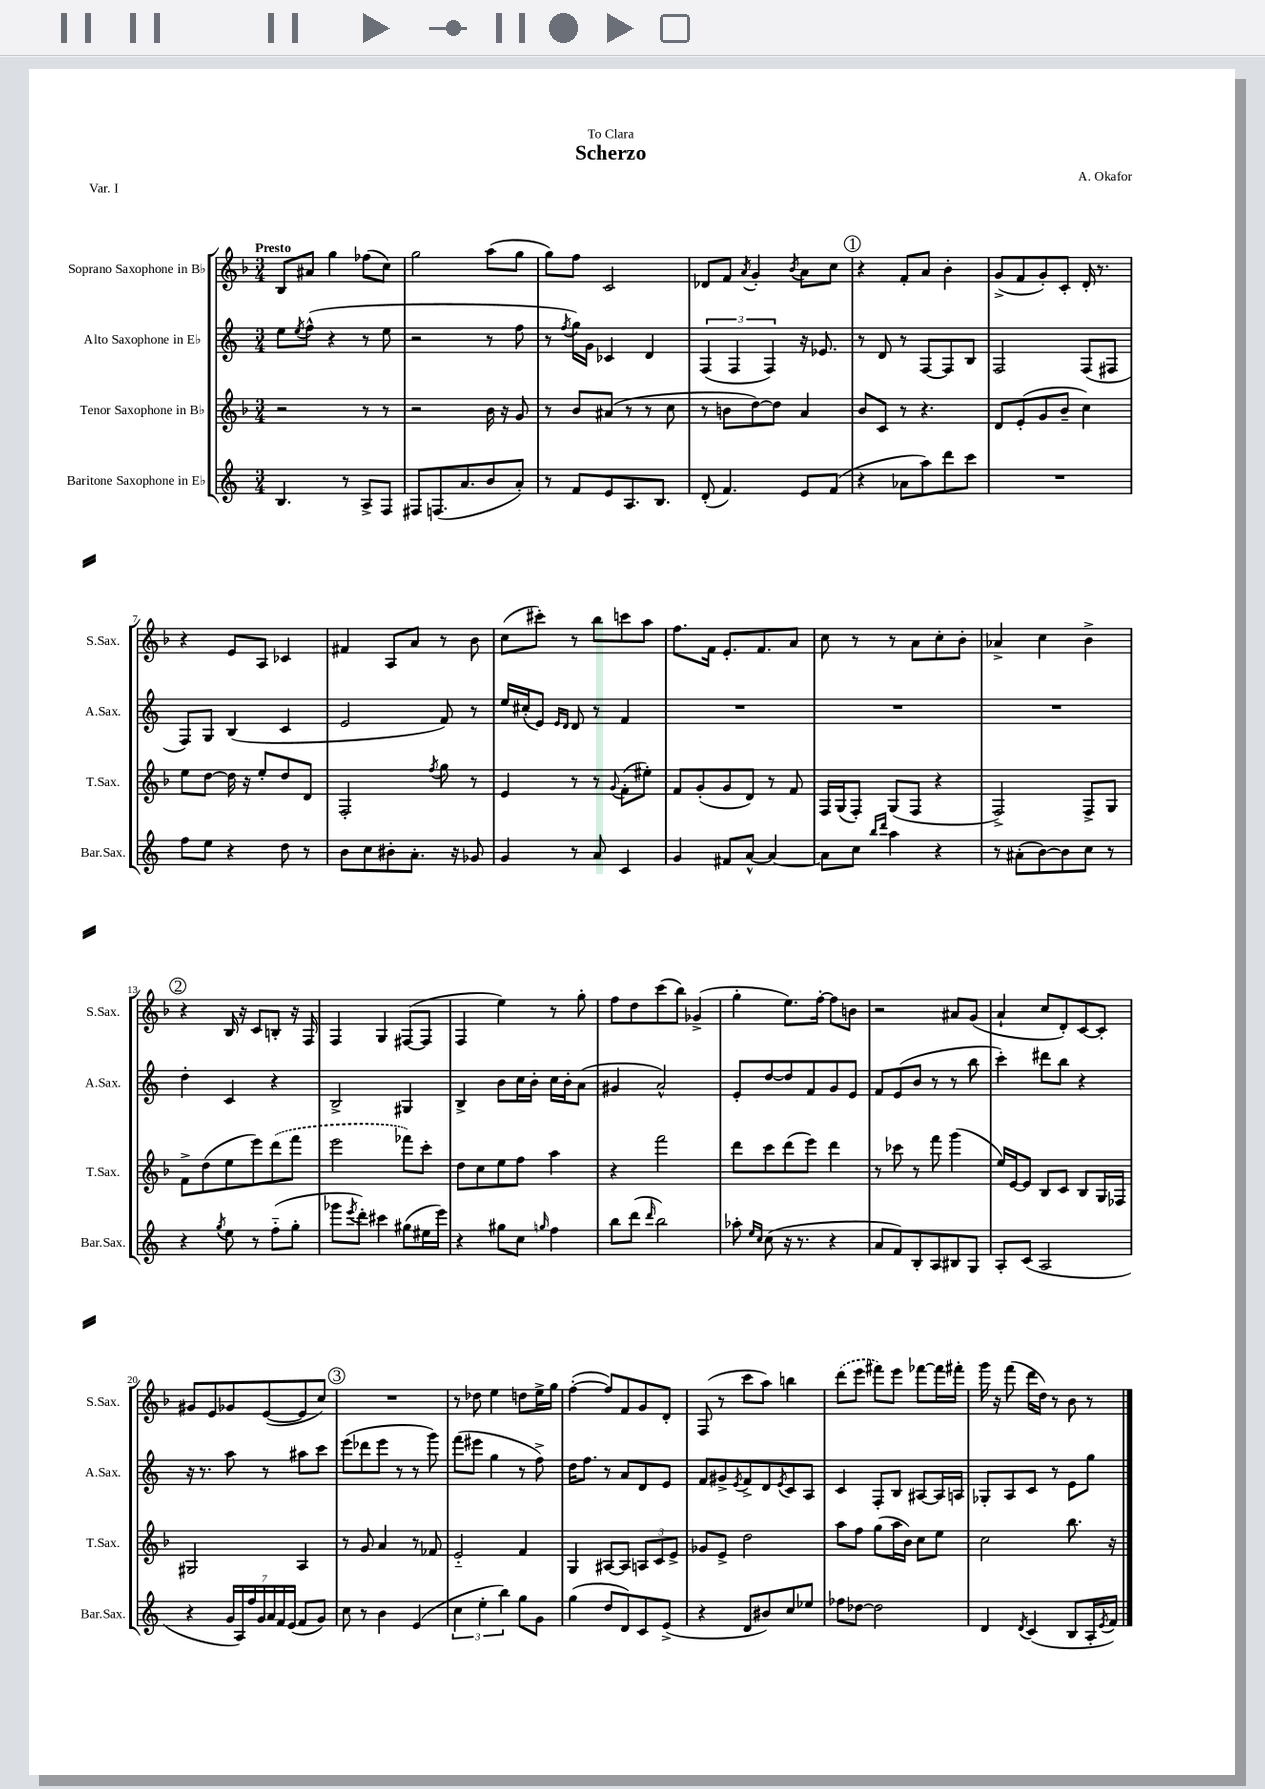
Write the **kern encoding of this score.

**kern	**kern	**kern	**kern
*staff4	*staff3	*staff2	*staff1
*clefG2	*clefG2	*clefG2	*clefG2
*k[]	*k[b-]	*k[]	*k[b-]
*M3/4	*M3/4	*M3/4	*M3/4
4.B/	2r	8ee\L	8B-/L
.	.	8qee/	.
.	.	(8ff^^\J	8a#/J
.	.	4r	4gg\
8r	.	.	.
8A^/L	8r	8r	(8ff-\L
8F/J	8r	8ee\	8cc\J)
=	=	=	=
8F#/L	2r	2r	2gg\
(8.F/	.	.	.
8.a/	.	.	.
8b/	16b-\	8r	(8aa\L
.	16r	.	.
8a'/J)	8g/	8ff\	8gg\J
=	=	=	=
8r	8r	8r	8gg\L)
.	.	8qff/	.
8f/L	8b-/L	16gg\LL)	8ff\J
.	.	16g\JJ	.
8e/	(8a#/J	4c-/	2c/
8.A/	8r	.	.
.	8r	4d/	.
8.B/J	.	.	.
.	8cc\	.	.
=	=	=	=
(8d'/	8r	(6F/	8d-/L
4.f/)	8b\L	.	8f/J
.	.	6F/	.
.	.	.	8qa/
.	[8dd\)	.	4g'/
.	.	6F/)	.
.	8dd\]J	.	.
.	.	.	8qb-/
8e/L	4a/	16r	8a\L
.	.	8.e-/	.
(8f/J	.	.	8cc\J
=	=	=	=
4r	8b-/L	8r	4r
.	8c/J	8d/	.
8a-\L	8r	8r	8f'/L
8aa\)	4.r	[8F/L	8a/J
8ddd\	.	8F/]	4b-'\
8ccc\J	.	8B/J	.
=	=	=	=
2.r	8d/L	2F/	(8g^/L
.	(8e'/	.	8f/
.	8g/	.	8g'/)
.	8b-~/J	.	8c'/J
.	4cc\)	(8F/L	16d'/
.	.	.	8.r
.	.	8F#/J	.
=	=	=	=
8ff\L	8ee\L	8F/L)	4r
8ee\J	[8dd\J	8G/J	.
4r	16dd\]	(4B/	8e/L
.	16r	.	.
.	8ee'/L	.	8A/J
8dd\	8dd/	4c/	4c-/
8r	8d/J	.	.
=	=	=	=
8b\L	2F'/	2e/	4f#/
8cc\	.	.	.
8b#'\	.	.	8A/L
8.a'\J	.	.	8a/J
.	8qff/	.	.
.	8gg\	8f/)	8r
16r	.	.	.
8g-/	8r	8r	8b-\
=	=	=	=
4g/	4e/	16ee/LL	(8cc\L
.	.	(16cc#'/J	.
.	.	8e/J)	8ccc#'\J)
.	.	16qqe/LL	.
.	.	16qqd/JJ	.
8r	8r	8d/	8r
8a/	8r	8r	8bb-\L
.	8qqg/	.	.
4c/	(8f'\L	4f/	8ccc\
.	8ee#'\J)	.	8aa\J
=	=	=	=
4g/	8f/L	2.r	8.ff\L
.	(8g'/	.	.
.	.	.	16f\Jk
8f#/L	8g/	.	8.e'/L
[8a^^/J	8d/J)	.	.
.	.	.	8.f/
4a/_	8r	.	.
.	8f/	.	8a/J
=	=	=	=
8a\]L	16F/LL	2.r	8cc\
.	(16G/J	.	.
8cc\J	8F'/J)	.	8r
16qqbb/LL	.	.	.
16qqddd/JJ	.	.	.
4aa\	(8G/L	.	8r
.	8F/J	.	8a\L
4r	4r	.	8cc'\
.	.	.	8b-'\J
=	=	=	=
8r	2F^/)	2.r	4a-^/
(8a#'\L	.	.	.
[8b\)	.	.	4cc\
8b\]	.	.	.
8cc\J	8F^/L	.	4b-^\
8r	8G/J	.	.
=	=	=	=
4r	8f^\L	4dd'\	4r
.	(8dd\	.	.
8qgg/	.	.	.
8ee\	8ee\	4c/	16B-/
.	.	.	16r
8r	8eee\)	.	8c/L
(8ff'~\L	(8ddd\	4r	8B'/J
8gg'\J	8fff\J	.	16r
.	.	.	16F/
=	=	=	=
8ggg-\L	2eee\	2B^/	4F/
8qeee/	.	.	.
8ddd'\J)	.	.	.
4ccc#\	.	.	4G/
(8gg#\L	8fff-\L)	4G#/	([8F#/L
16ee#\L	8ccc'\J	.	8F#/]J
16eee\JJ)	.	.	.
=	=	=	=
4r	8dd\L	4B^/	4F/
.	8cc\	.	.
8gg#\L	8ee\	8b\L	4ee\)
8cc\J	8ff\J	16cc\L	.
.	.	16b'\JJ	.
16qqgg/	.	.	.
4ff\	4aa\	16cc\LL	8r
.	.	16b'\J	.
.	.	(8a\J	8gg'\
=	=	=	=
8bb\L	4r	4g#/	8ff\L
(8ddd\J	.	.	8dd\
16qqddd/	.	.	.
2bb\)	2fff\	2a^^/)	(8ccc\
.	.	.	8bb-\J)
.	.	.	(4g-^/
=	=	=	=
8aa-'\	8ddd\L	8e'/L	4gg'\
16qqee/LL	.	.	.
16qqcc/JJ	.	.	.
(8cc\	8ccc\	[8dd/	.
16r	(8ddd\	8dd/]	8.ee\L)
8.r	.	.	.
.	8eee\J)	8f/	.
.	.	.	[16ff'\Jk
4r	4ddd\	8g/	8ff\]L
.	.	8e/J	8b\J
=	=	=	=
8a/L	8r	8f/L	2r
8f/)	8ccc-\	(8e/	.
8B'/	8r	8b/J	.
8A/	8fff\	8r	.
8B#/	(4ggg\	8r	8a#/L
8G/J	.	8bb\	(8g/J
=	=	=	=
8A'/L	16ee/LL)	4ccc'\)	4a`/
.	[16e/J	.	.
(8c/J	8e/]J	.	.
2A/	8B-/L	8ddd#\L	8cc/L
.	8c/J	8bb\J	8d'/)
.	8B-/L	4r	[8c/
.	16G/L	.	8c'/]J
.	16F-/JJ	.	.
=	=	=	=
4r	2G#/	16r	8g#/L
.	.	8.r	.
.	.	.	8e/
28g/LL	.	8aa\	8g-/
28A/)	.	.	.
28ff/	.	.	.
28g/	.	.	.
.	.	8r	([8e/
28a/	.	.	.
28f/	.	.	.
(28e/JJ	.	.	.
8f/L	4A/	8aa#\L	8e/]
8g/J)	.	8ccc\J	8cc/J)
=	=	=	=
8cc\	8r	(8eee\L	2.r
8r	8g/	8ddd-\	.
4b\	4a/	8eee\J	.
.	.	8r	.
(4e/	8r	8r	.
.	8f-/	8ggg\)	.
=	=	=	=
6cc\	2e'~/	(8fff\L	8r
.	.	8eee#\J	8dd-\
6ee'\	.	.	.
.	.	4gg\	4ee\
6bb\)	.	.	.
8gg\L	4f/	8r	8dd\L
8g\J	.	8ff^\)	16ee^\L
.	.	.	16gg\JJ
=	=	=	=
(4gg\	4G/	16dd\LK	([4ff'\
.	.	8.ff\J	.
8dd/L	[8A#/L	8r	8ff/]L)
8d/)	8A#/]J	8a/L	8f/
8c/	12A/L	8d/	8g/
.	12c/	.	.
(8e^/J	.	8e/J	8d'/J
.	12e^/J	.	.
=	=	=	=
4r	8g-/L	8f/L	(8F/
.	8e^/J	8g#^/	8r
.	.	8qe/	.
8d/L	2dd\	8f^/	8ccc\L
8b#/)	.	8d/	8aa\J)
.	.	8qe/	.
8cc/	.	8c/	4bb\
8ee-/J	.	8A/J	.
=	=	=	=
8ff-\L	8aa\L	4c/	(8ddd\L
[8dd-\J	8ff\J	.	8eee\J
2dd-\]	(8gg\L	8F'/L	8fff#\L)
.	16aa\L	8B/J	8eee\J
.	16b-\JJ)	.	.
.	8cc\L	[8A#/L	[8fff-\L
.	8ee\J	16A#/]L	16fff-\]L
.	.	16A/JJ	16fff#'\JJ
=	=	=	=
4d/	2cc\	8G-'/L	16ggg\
.	.	.	16r
.	.	8A/	(8fff\
8qd/	.	.	.
(4c/	.	8c/J	16ddd\LL
.	.	.	16dd\JJ)
.	.	8r	8r
8B/L	8.bb-\	8e\L	8b-\
16A'/L	.	8gg\J	8r
8qe/	.	.	.
16f/JJ)	16r	.	.
==	==	==	==
*-	*-	*-	*-
